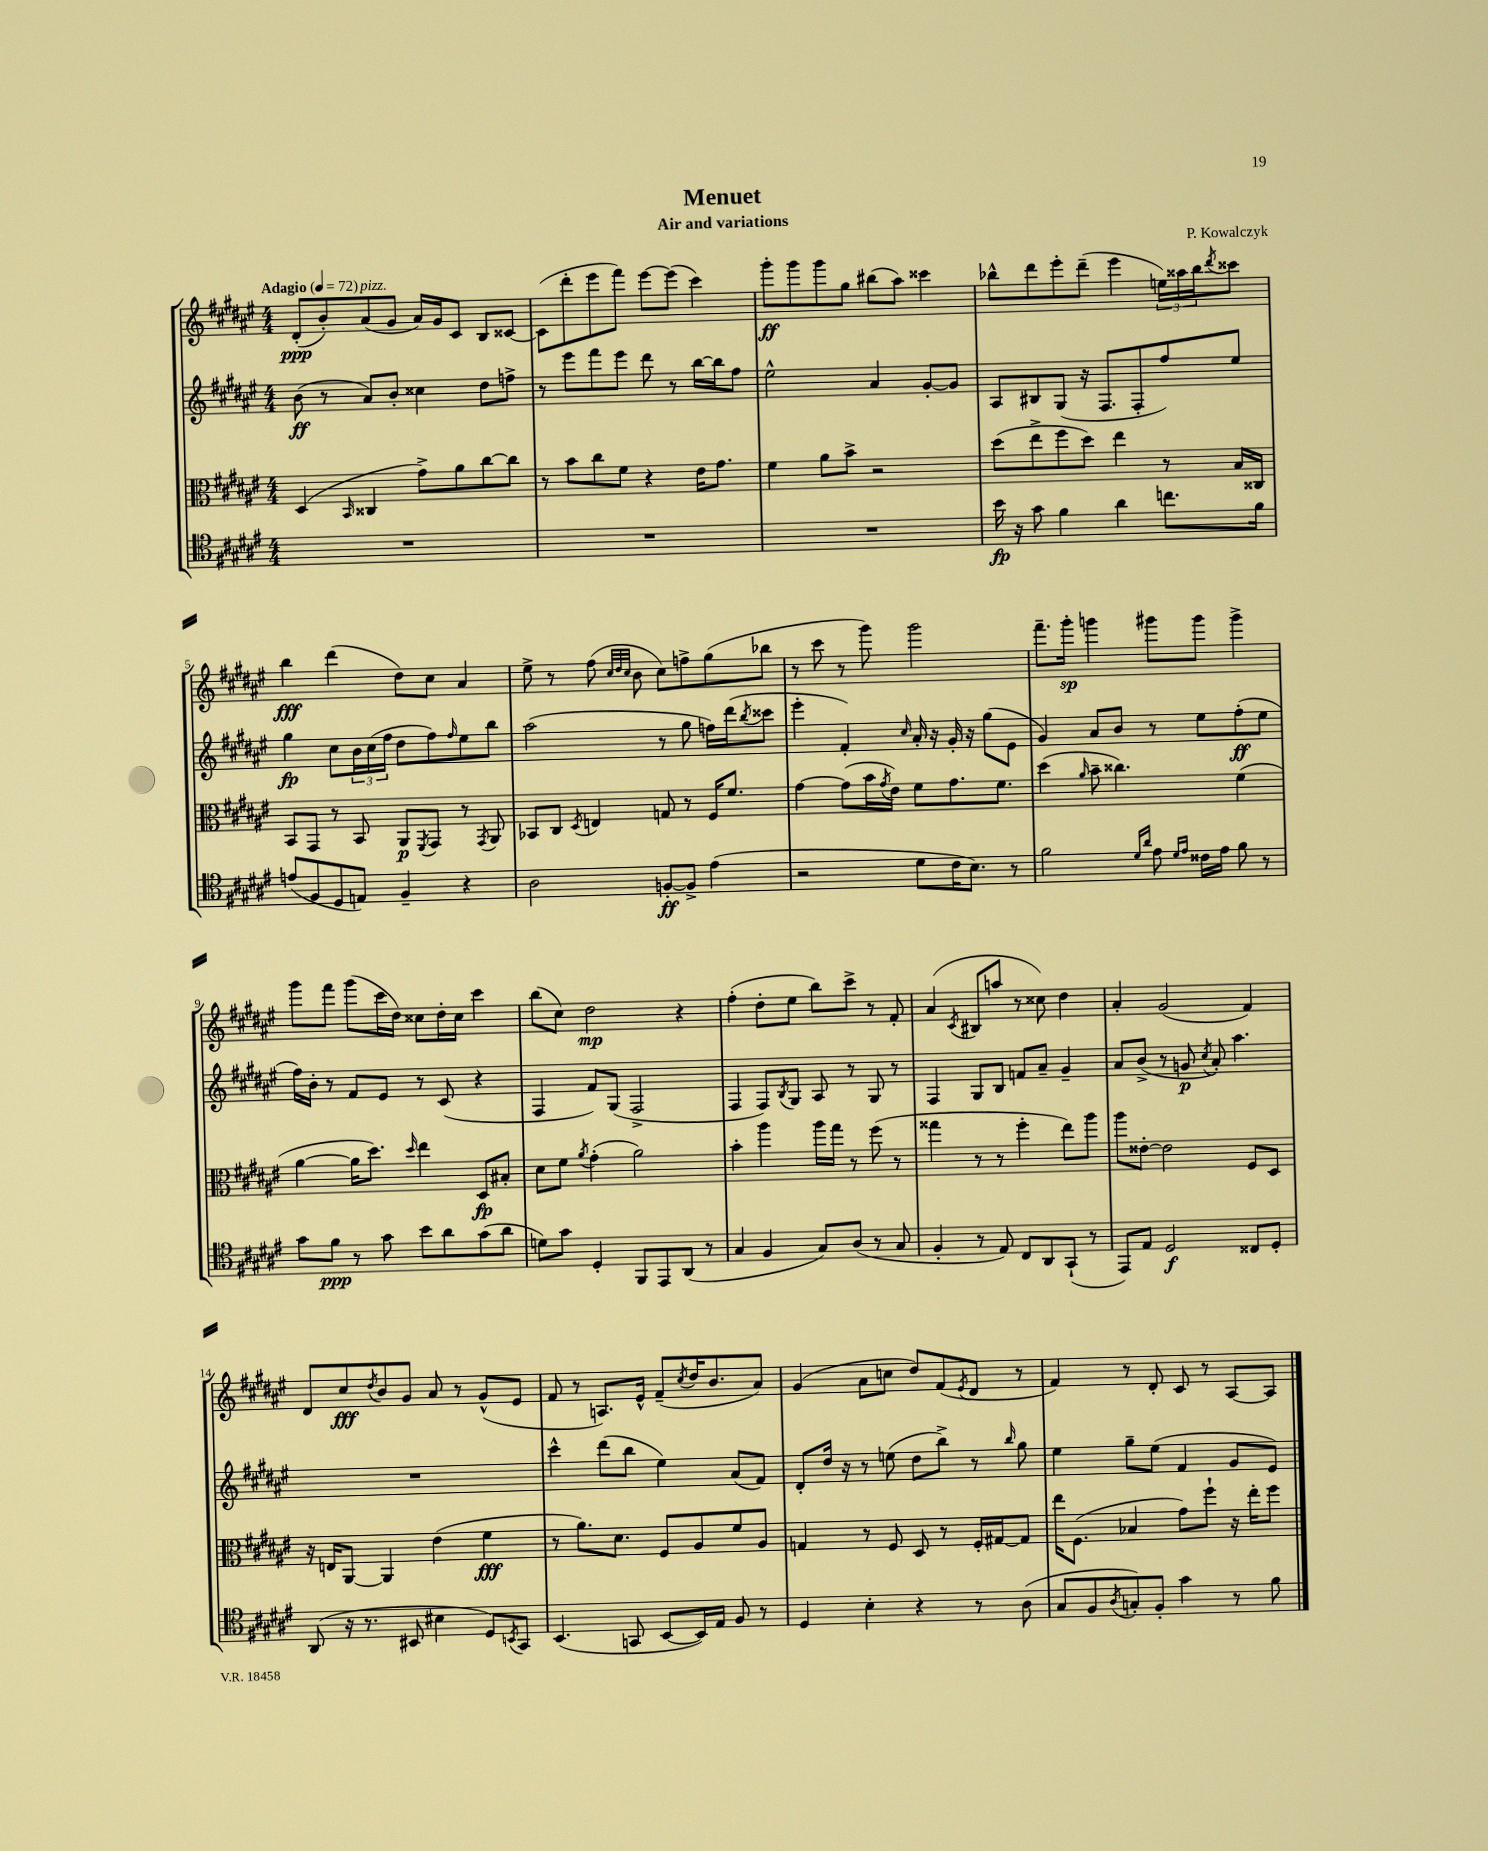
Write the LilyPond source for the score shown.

\header { title = "Menuet" composer = "P. Kowalczyk" subtitle = "Air and variations" }
<<
\new StaffGroup <<
\new Staff = "s0" {
    \clef treble \key fis \major \numericTimeSignature \time 4/4 \tempo "Adagio" 4 = 72
    dis'8-.\ppp( b'8-.) ais'8^\markup { \italic "pizz." }( gis'8 ais'16) gis'16 cis'8 b8 cisis'8~ |
    cisis'8( dis'''8-. eis'''8 fis'''8) eis'''8~ eis'''8( cis'''4) |
    gis'''8-.\ff gis'''8 gis'''8 gis''8 bis''8( ais''8) cisis'''4 |
    bes''8-^ dis'''8 eis'''8-. dis'''8--( eis'''4 \tuplet 3/2 { e''16) aisis''16 bes''16 } \acciaccatura { dis'''8 } cisis'''8 |
    b''4\fff dis'''4( dis''8) cis''8 ais'4 |
    eis''8-> r8 fis''8( \grace { cis''32 dis''32 cis''32 } b'8 cis''8) f''8-> gis''8( bes''8 |
    r8 cis'''8 r8 gis'''8) gis'''2 |
    fis'''8.-- gis'''16-.\sp g'''4 gis'''8 gis'''8 gis'''4-> |
    gis'''8 fis'''8 gis'''8( cis'''16 dis''16) cisis''8 dis''16-. cisis''16 cis'''4 |
    b''8( cis''8) dis''2\mp r4 |
    fis''4-.( dis''8-. eis''8 b''8) cis'''8-> r8 fis'8-. |
    ais'4( \acciaccatura { cis'8 } bis8 a''8 r8 cisis''8) dis''4 |
    ais'4-. gis'2( fis'4) |
    dis'8 cis''8\fff \acciaccatura { dis''8 } b'8 gis'8 ais'8 r8 gis'8-^( eis'8 |
    fis'8 r8 a8.) eis'16-^ fis'8--( \acciaccatura { cis''8 } dis''16 b'8. ais'8) |
    gis'4( ais'8 c''8 dis''8) fis'8( \acciaccatura { eis'8 } dis'8 r8 |
    fis'4) r8 dis'8-. cis'8 r8 ais8~ ais8 \bar "|." |
}
\new Staff = "s1" {
    \clef treble \key fis \major \numericTimeSignature \time 4/4
    b'8\ff( r8 ais'8) b'8-. cisis''4 dis''8 f''8-> |
    r8 eis'''8 fis'''8 eis'''8 dis'''8 r8 b''16~ b''16 fis''8 |
    eis''2-^ ais'4 gis'8~-. gis'8 |
    ais8 bis8 gis8( r16 fis8. fis8-. fis''8) eis''8 |
    gis''4\fp cis''8 \tuplet 3/2 { b'16 cis''16( fis''16 } dis''8 fis''8) \grace { fis''16 } eis''8 b''8 |
    ais''2( r8 gis''8 f''16) dis'''16( \acciaccatura { b''8 } cisis'''8 |
    eis'''4-. fis'4-.) \grace { cis''16 } ais'16-. r16 gis'16-. r16 gis''8( eis'8 |
    gis'4) ais'8 b'8 r8 eis''8 fis''8-.\ff( eis''8 |
    fis''16) b'16-. r8 fis'8 eis'8 r8 cis'8( r4 |
    fis4 fis'8) gis8( fis2-> |
    fis4 fis8) \acciaccatura { b8 } gis8 ais8 r8 gis8 r8 |
    fis4 gis8 b8 f'8 ais'8-- gis'4-- |
    ais'8 b'8->( r8 g'8\p \acciaccatura { cis''8 } ais'8-.) ais''4. |
    R1 |
    cis'''4-^ dis'''8( b''8 eis''4) ais'8( fis'8) |
    dis'8-. dis''16 r16 r8 e''8( dis''8 b''8->) r8 \grace { b''16 } gis''8 |
    eis''4 gis''8-- eis''8( fis'4 gis'8 eis'8) \bar "|." |
}
\new Staff = "s2" {
    \clef alto \key fis \major \numericTimeSignature \time 4/4
    dis4( \grace { b,16 } cisis4 gis'8->) ais'8 cis''8~ cis''8 |
    r8 b'8 cis''8 fis'8 r4 eis'16 gis'8. |
    fis'4 ais'8 b'8-> r2 |
    dis''8( eis''8-> fis''8 dis''8) eis''4 r8 b16 cisis16 |
    b,8 gis,8 r8 b,8 ais,8\p \acciaccatura { fis,8 } gis,8 r8 \acciaccatura { gis,8 } ais,8 |
    bes,8 cis8 \acciaccatura { dis8 } e4 g8 r8 fis16 fis'8. |
    gis'4~ gis'8( b'16 \acciaccatura { gis'8 } eis'16) fis'8 gis'8. fis'8. |
    dis''4( \grace { ais'16 } b'8-- cisis''4.) fis'4( |
    ais'4~ ais'16 dis''8.) \grace { dis''16 } eis''4 dis8\fp bis8-. |
    dis'8 fis'8 \acciaccatura { ais'8 } gis'4-.( ais'2) |
    b'4-. ais''4 ais''16 gis''16 r8 fis''8( r8 |
    gisis''4 r8 r8 fis''4-. eis''8) ais''8 |
    ais''8 eisis'8~-. eisis'2 fis8 dis8 |
    r16 e16 ais,8~ ais,4 eis'4( fis'4\fff |
    r8 ais'8.) dis'8. fis8 ais8 fis'8 ais8 |
    g4 r8 fis8 dis8 r8 fis16-. gis16~ gis8 |
    eis''16 fis8.( bes4 gis'8) fis''8-! r16 eis''16-. fis''8 \bar "|." |
}
\new Staff = "s3" {
    \clef tenor \key fis \major \numericTimeSignature \time 4/4
    R1 |
    R1 |
    R1 |
    b'16\fp r16 gis'8 fis'4 ais'4 c''8. fis'16 |
    e'8( fis8 dis8 e8) fis4-- r4 |
    ais2 f8~-.\ff f8-> eis'4( |
    r2 dis'8 cis'16 b8.) r8 |
    fis'2 \grace { dis'16 ais'16 } eis'8 \grace { dis'16 eis'16 } cisis'16 eis'16 fis'8 r8 |
    gis'8 fis'8\ppp r8 gis'8 b'8 ais'8 gis'8( ais'8 |
    d'8) gis'8 dis4-. fis,8 eis,8 ais,8( r8 |
    gis4 fis4 gis8) ais8( r8 gis8 |
    fis4-. r8 eis8) cis8 ais,8 gis,8-!( r8 |
    eis,8) eis8 dis2\f cisis8 dis8-. |
    ais,8( r16 r8. bis,8 bis4 dis8) \acciaccatura { b,8 } gis,8 |
    b,4.( g,8 b,8~ b,16) eis16 fis8 r8 |
    dis4 b4-. r4 r8 ais8( |
    gis8 fis8 \acciaccatura { ais8 } g8-.) fis8-. gis'4 r8 fis'8 \bar "|." |
}
>>
>>
